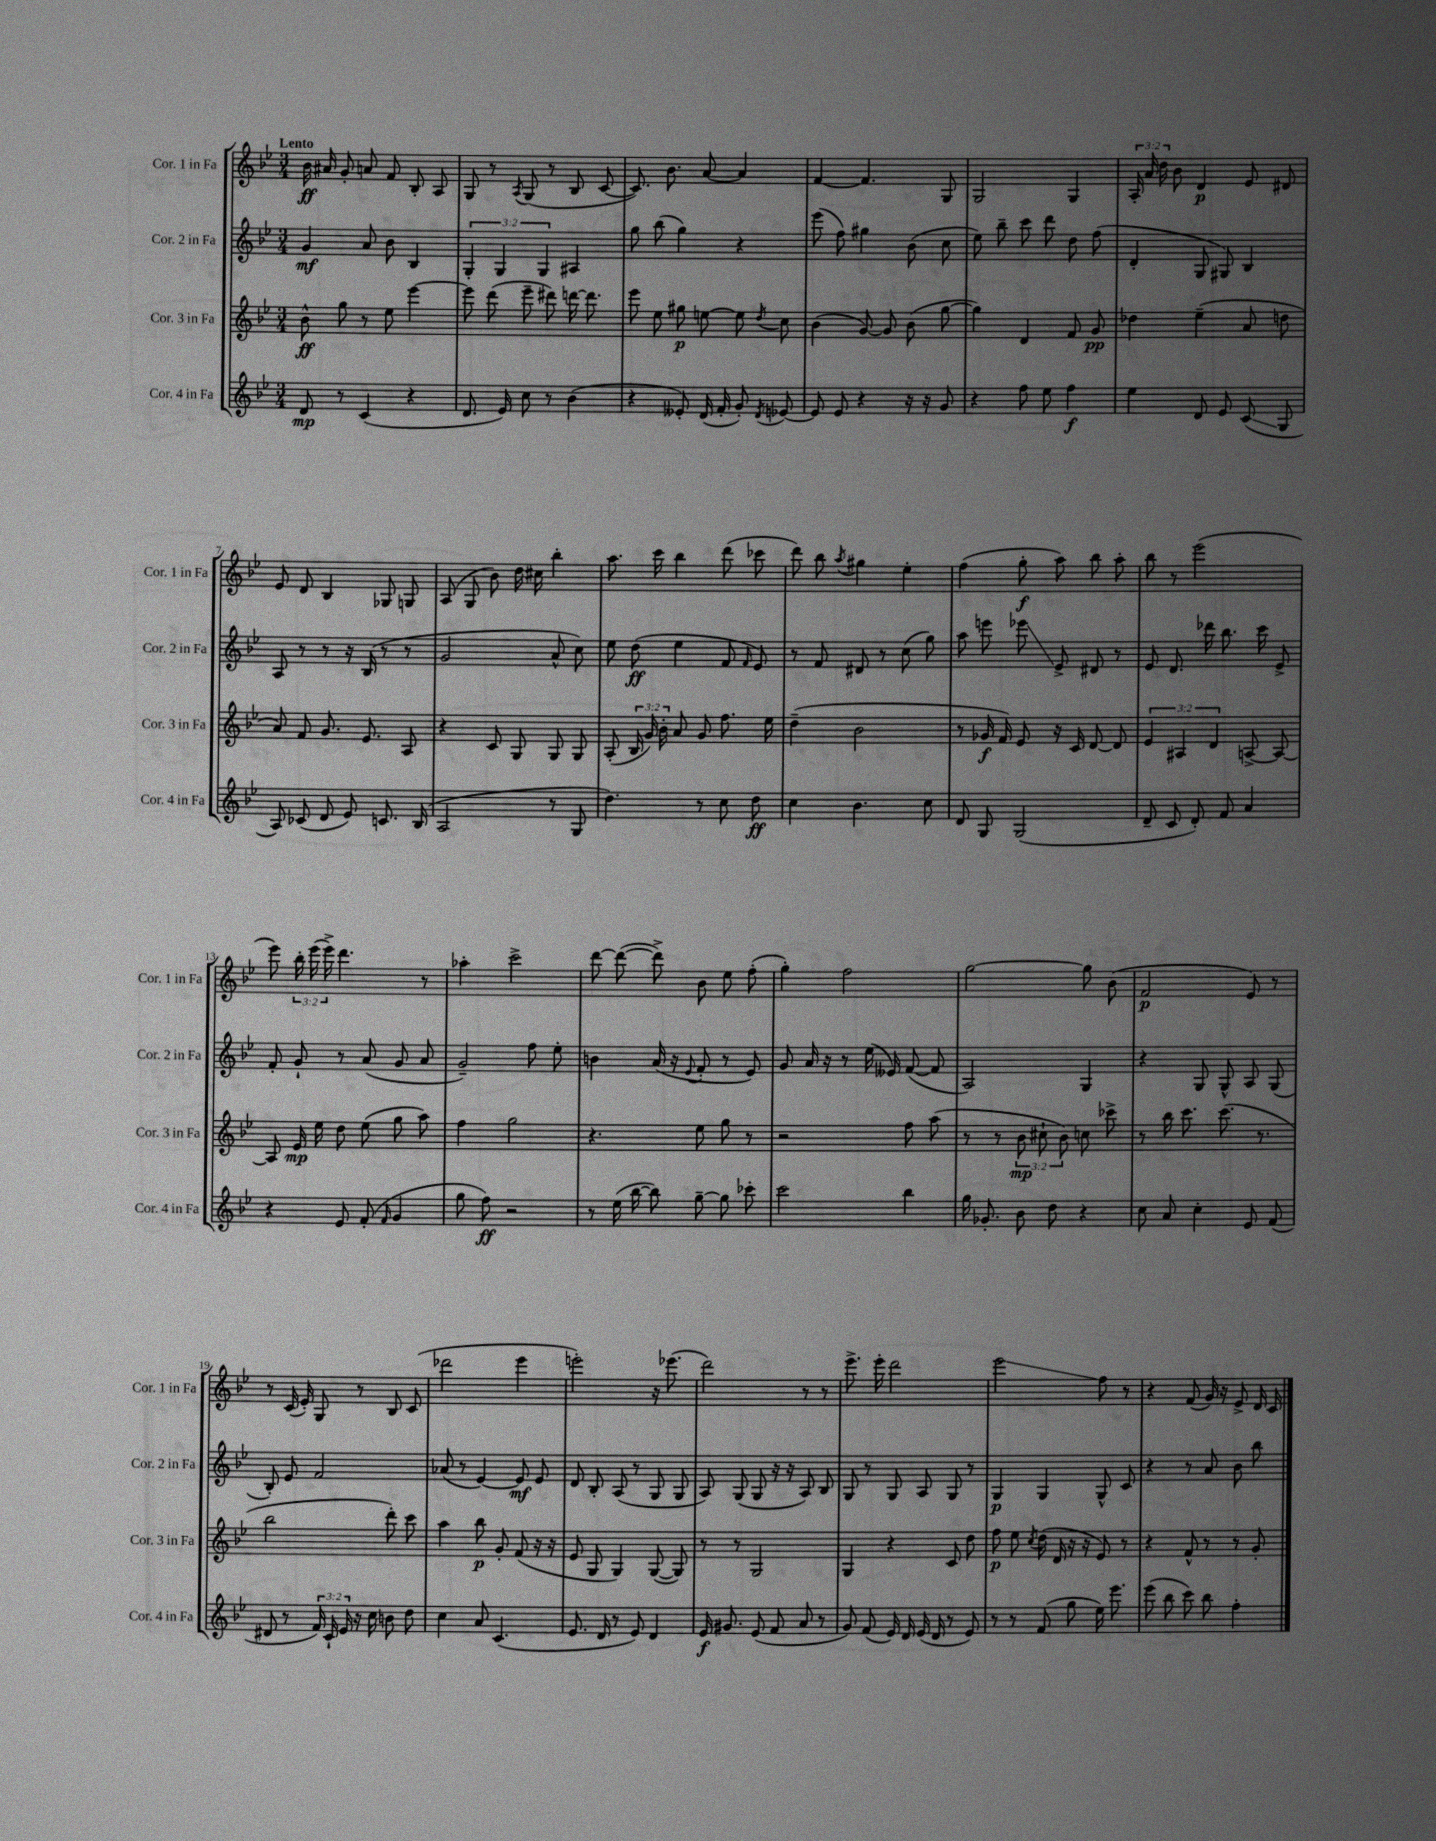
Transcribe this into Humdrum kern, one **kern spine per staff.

**kern	**kern	**kern	**kern
*staff4	*staff3	*staff2	*staff1
*clefG2	*clefG2	*clefG2	*clefG2
*k[b-e-]	*k[b-e-]	*k[b-e-]	*k[b-e-]
*M3/4	*M3/4	*M3/4	*M3/4
8d	8b-^^	4g	16b-
.	.	.	16a#
8r	8gg	.	8g'
(4c	8r	8a	8a
.	8ee-	8b-	8f
4r	[4eee-	4B-	8B-'
.	.	.	8A
=	=	=	=
8.d	8eee-]	6G'	8G
.	(8ddd	.	8r
.	.	6G	.
16e-)	.	.	.
.	.	.	8qA
8cc	8eee-~	.	(8G
.	.	6G	.
8r	8ddd#)	.	8r
(4b-	[16ddd	4A#	8B-
.	8.ddd]	.	.
.	.	.	[8c
=	=	=	=
4r	8eee-	8gg	8.c])
.	8ee-	(8bb-	.
.	.	.	8.b-
8e--')	8gg#	4gg)	.
(16d	[8ee	.	[8a
16f'	.	.	.
8g')	8ee]	4r	4a]
8qd	8qdd	.	.
[8e-	8cc	.	.
=	=	=	=
8e-]	(4b-	(8eee-	[4f
8e-	.	8ff)	.
4r	[8g)	4gg#	4.f]
.	8g]	.	.
16r	(8b-	(8b-	.
16r	.	.	.
8g	[8gg	8cc	8G
=	=	=	=
4r	4gg])	8ee-)	2G
.	.	8bb-~	.
8ff	4d	8ccc	.
8ee-	.	8ddd	.
4ff	8f	8dd	4G
.	8g	(8ff	.
=	=	=	=
4ee-	4dd-	4d'	24A'
.	.	.	24a
.	.	.	24dd
.	.	.	8b-
8d	(4ee-~	8G	4d
8e-	.	8G#)	.
(8c	8a	4B-	8e-
8G	8dd	.	8d#
=	=	=	=
8A)	8a)	8A	8e-
(8c-	8f	8r	8d
8d	8.g	8r	4B-
8e-)	.	16r	.
.	8.e-	(16B-	.
8.c	.	8r	8G-
.	8A	8r	8G
(16B-	.	.	.
=	=	=	=
2A	4r	2g	(8A
.	.	.	8G
.	8c	.	8b-)
.	8G	.	16dd
.	.	.	16cc#
8r	8G	8a^^	4bb-'
8G	8G	8cc)	.
=	=	=	=
4.dd)	(8A'	8ee-	8.aa
.	24B-	(8dd	.
.	24g)	.	.
.	.	.	16ccc
.	24b-'	.	.
.	8a	4ee-	4bb-
8r	8g	.	.
8cc	8.ff	8f	(8ddd
.	.	16qqf	.
8dd	.	8e-)	8ccc-
.	16ee-	.	.
=	=	=	=
4cc	(4dd~	8r	8ddd)
.	.	8f	8bb-
.	.	.	8qaa
4.b-	2b-	8d#	4gg#
.	.	8r	.
.	.	(8cc	4ee-'
8cc	.	8gg)	.
=	=	=	=
8d	8r	8aa	(4ff
8G	16g-	8eee	.
.	16f)	.	.
(2G	8e-	8eee-	8gg'
.	16r	8e-^	8aa)
.	16c	.	.
.	[8d	8d#	8bb-
.	8d]	8r	8aa'
=	=	=	=
8d~	6e-	8e-	8bb-
8c	.	8.d	8r
.	6A#	.	.
8d')	.	.	(2eee-
.	.	16ddd-	.
.	6d	.	.
8f	.	8.bb-	.
4a	[8A^	.	.
.	.	16ccc	.
.	8A_	8e-^	.
=	=	=	=
4r	8A]	8f'	8eee-)
.	16e-	8g`	24bb-'
.	.	.	(24eee-
.	16ee-	.	.
.	.	.	24eee-^)
8e-	8dd	8r	4.ddd
(8f'	(8ee-	(8a	.
16qqf	.	.	.
4g	8gg	8g	.
.	8aa)	8a	8r
=	=	=	=
8gg	4ff	2g~)	4aa-'
8ff)	.	.	.
2r	2gg	.	2ccc^
.	.	8ff	.
.	.	8ee-'	.
=	=	=	=
8r	4.r	4b	[8ddd
(16ee-	.	.	(8ddd_
[16bb-	.	.	.
8bb-])	.	(16a	8ddd^])
.	.	16r	.
.	.	8qqe-	.
[8gg~	8ee-	8f'	8b-
8gg]	8gg	8r	8ee-
8ccc-'	8r	8e-)	(8ff'
=	=	=	=
2ccc	2r	8g	4gg')
.	.	16a	.
.	.	16r	.
.	.	8r	2ff
.	.	(16ee-	.
.	.	16e--)	.
4bb-	8ff	([8f	.
.	(8aa	8f]	.
=	=	=	=
16gg	8r	2A)	[2gg
8.g-'	.	.	.
.	8r	.	.
8b-	12b-	.	.
.	12cc#`	.	.
8dd	.	.	.
.	12b-)	.	.
4r	8cc	4G	8gg]
.	8ccc-^	.	(8b-
=	=	=	=
8cc	8r	4r	2f
8a	16bb-	.	.
.	8.ccc	.	.
4cc'	.	8G	.
.	(8.ccc	8G^^	.
8e-	.	8A	8e-)
.	8.r	.	.
(8f	.	(8G	8r
=	=	=	=
8d#	2bb-	8B-')	8r
8r	.	8e-	(16c
.	.	.	16e-')
24f)	.	2f	8G
24c`	.	.	.
24e-	.	.	.
16r	.	.	8r
16cc	.	.	.
8b	8ddd')	.	8B-
8dd	8ccc	.	(8c
=	=	=	=
4cc	4aa	(8a-	2ddd-
.	.	8r	.
8a	8bb-	[4e-)	.
(4.c	8g'	.	.
.	(8f	8e-]	4eee-
.	16r	8e-	.
.	16r	.	.
=	=	=	=
8.e-	8e-	8d	2eee')
.	8G	8B-'	.
16d	.	.	.
8r	4G)	(8A	.
8e-)	.	8r	.
4d	([8G	8G	16r
.	.	.	(8.eee-
.	8G])	8G	.
=	=	=	=
16e-	8r	8A)	2ddd)
8.g#	.	.	.
.	8r	(8G	.
(8e-	2G	8G	.
8f	.	16r	.
.	.	16r	.
8a	.	8A)	8r
8r	.	8B-	8r
=	=	=	=
8g)	4G	8G	8.eee-^
(8f	.	8r	.
.	.	.	16eee-'
16e-)	4r	8G	2ddd
16d	.	.	.
(16e-	.	8A	.
16d	.	.	.
8r	8c	8G	.
8e-)	8dd	8r	.
=	=	=	=
8r	8ff	4G	2eee-
8r	8ee-	.	.
.	8qcc	.	.
(8f	(16dd	4G	.
.	16d	.	.
8gg	16r	.	.
.	16r	.	.
16ee-)	8e-)	8G^^	8ff
8.eee-	.	.	.
.	8r	8c	8r
=	=	=	=
(8eee-	4r	4r	4r
8bb-	.	.	.
8ccc)	8f^^	8r	(8f
8bb-	8r	8a	16g)
.	.	.	16r
4ff'	8r	8b-	8e-^
.	8g'	8bb-	16d
.	.	.	16c
==	==	==	==
*-	*-	*-	*-
